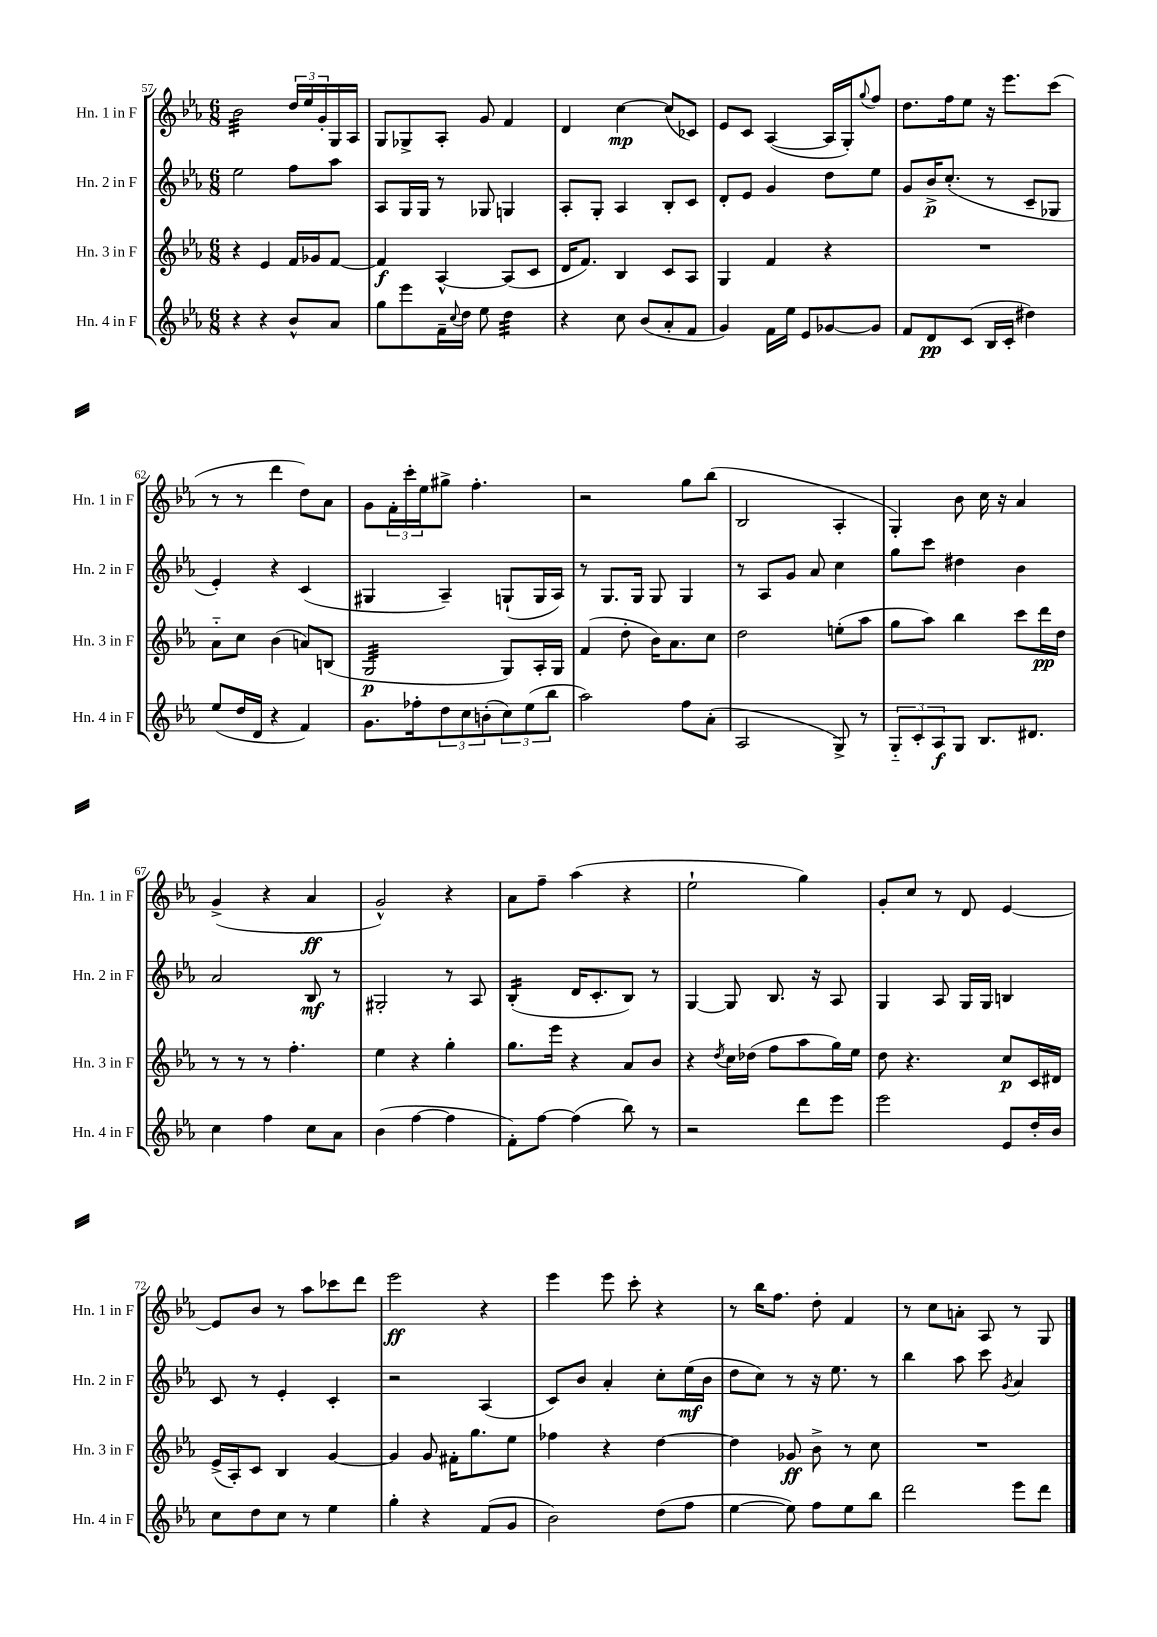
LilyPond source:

<<
\new StaffGroup <<
\new Staff = "s0" \with { instrumentName = "Hn. 1 in F" shortInstrumentName = "Hn. 1 in F" } {
    \clef treble \key ees \major \numericTimeSignature \time 6/8
    bes'2:32 \tuplet 3/2 { d''16 ees''16 g'16-. } g16 aes16 |
    g8 ges8-> aes8-. g'8 f'4 |
    d'4 c''4~\mp c''8( ces'8) |
    ees'8 c'8 aes4~( aes16 g16-.) \appoggiatura { g''8 } f''8 |
    d''8. f''16 ees''8 r16 ees'''8. c'''8( |
    r8 r8 d'''4 d''8) aes'8 |
    g'8 \tuplet 3/2 { f'16-. c'''16-. ees''16 } gis''8-> f''4.-. |
    r2 g''8 bes''8( |
    bes2 aes4-. |
    g4-.) bes'8 c''16 r16 aes'4 |
    g'4->( r4 aes'4\ff |
    g'2-^) r4 |
    aes'8 f''8-- aes''4( r4 |
    ees''2-! g''4) |
    g'8-. c''8 r8 d'8 ees'4~ |
    ees'8 bes'8 r8 aes''8 ces'''8 d'''8 |
    ees'''2\ff r4 |
    ees'''4 ees'''8 c'''8-. r4 |
    r8 bes''16 f''8. d''8-. f'4 |
    r8 c''8 a'8-. aes8 r8 g8 \bar "|." |
}
\new Staff = "s1" \with { instrumentName = "Hn. 2 in F" shortInstrumentName = "Hn. 2 in F" } {
    \clef treble \key ees \major \numericTimeSignature \time 6/8
    ees''2 f''8 aes''8 |
    aes8 g16 g16 r8 ges8 g4 |
    aes8-. g8-. aes4 bes8-. c'8 |
    d'8-. ees'8 g'4 d''8 ees''8 |
    g'8 bes'16->\p c''8.-.( r8 c'8-- ges8 |
    ees'4-.) r4 c'4( |
    gis4 aes4--) g8-!( g16 aes16) |
    r8 g8. g16 g8 g4 |
    r8 aes8 g'8 aes'8 c''4 |
    g''8 c'''8 dis''4 bes'4 |
    aes'2 bes8\mf r8 |
    gis2-. r8 aes8 |
    bes4:16-.( d'16 c'8.-. bes8) r8 |
    g4~ g8 bes8. r16 aes8 |
    g4 aes8 g16 g16 b4 |
    c'8 r8 ees'4-. c'4-. |
    r2 aes4( |
    c'8) bes'8 aes'4-. c''8-. ees''16\mf( bes'16 |
    d''8 c''8) r8 r16 ees''8. r8 |
    bes''4 aes''8 c'''8 \acciaccatura { g'8 } aes'4 \bar "|." |
}
\new Staff = "s2" \with { instrumentName = "Hn. 3 in F" shortInstrumentName = "Hn. 3 in F" } {
    \clef treble \key ees \major \numericTimeSignature \time 6/8
    r4 ees'4 f'16 ges'16 f'8~ |
    f'4\f aes4~-^ aes8( c'8 |
    d'16 f'8.) bes4 c'8 aes8 |
    g4 f'4 r4 |
    R2. |
    aes'8-_ c''8 bes'4( a'8) b8( |
    g2:32\p g8) aes16-. g16 |
    f'4( d''8-. bes'16) aes'8. c''8 |
    d''2 e''8-.( aes''8 |
    g''8 aes''8) bes''4 c'''8 d'''16\pp d''16 |
    r8 r8 r8 f''4.-. |
    ees''4 r4 g''4-. |
    g''8. ees'''16 r4 aes'8 bes'8 |
    r4 \acciaccatura { d''8 } c''16 des''16( f''8 aes''8 g''16) ees''16 |
    d''8 r4. c''8\p c'16 dis'16 |
    ees'16->( aes16-.) c'8 bes4 g'4~ |
    g'4 g'8 fis'16-. g''8. ees''8 |
    fes''4 r4 d''4~ |
    d''4 ges'8\ff bes'8-> r8 c''8 |
    R2. \bar "|." |
}
\new Staff = "s3" \with { instrumentName = "Hn. 4 in F" shortInstrumentName = "Hn. 4 in F" } {
    \clef treble \key ees \major \numericTimeSignature \time 6/8
    r4 r4 bes'8-^ aes'8 |
    g''8 ees'''8 f'16-- \appoggiatura { c''8 } d''16 ees''8 d''4:32 |
    r4 c''8 bes'8( aes'8-. f'8 |
    g'4) f'16 ees''16 ees'8 ges'8~ ges'8 |
    f'8 d'8\pp c'8( bes16 c'16-. dis''4) |
    ees''8( d''16 d'16 r4 f'4) |
    g'8. fes''16-. \tuplet 3/2 { d''8 c''8 b'8-.( } \tuplet 3/2 { c''8) ees''8( bes''8 } |
    aes''2) f''8 aes'8-.( |
    aes2 g8->) r8 |
    \tuplet 3/2 { g8-_ c'8-. aes8\f } g8 bes8. dis'8. |
    c''4 f''4 c''8 aes'8 |
    bes'4( f''4~ f''4 |
    f'8-.) f''8~ f''4( bes''8) r8 |
    r2 d'''8 ees'''8 |
    ees'''2 ees'8 d''16-. bes'16 |
    c''8 d''8 c''8 r8 ees''4 |
    g''4-. r4 f'8( g'8 |
    bes'2) d''8( f''8 |
    ees''4~ ees''8) f''8 ees''8 bes''8 |
    d'''2 ees'''8 d'''8 \bar "|." |
}
>>
>>
\layout { \context { \Score currentBarNumber = #57 } }
